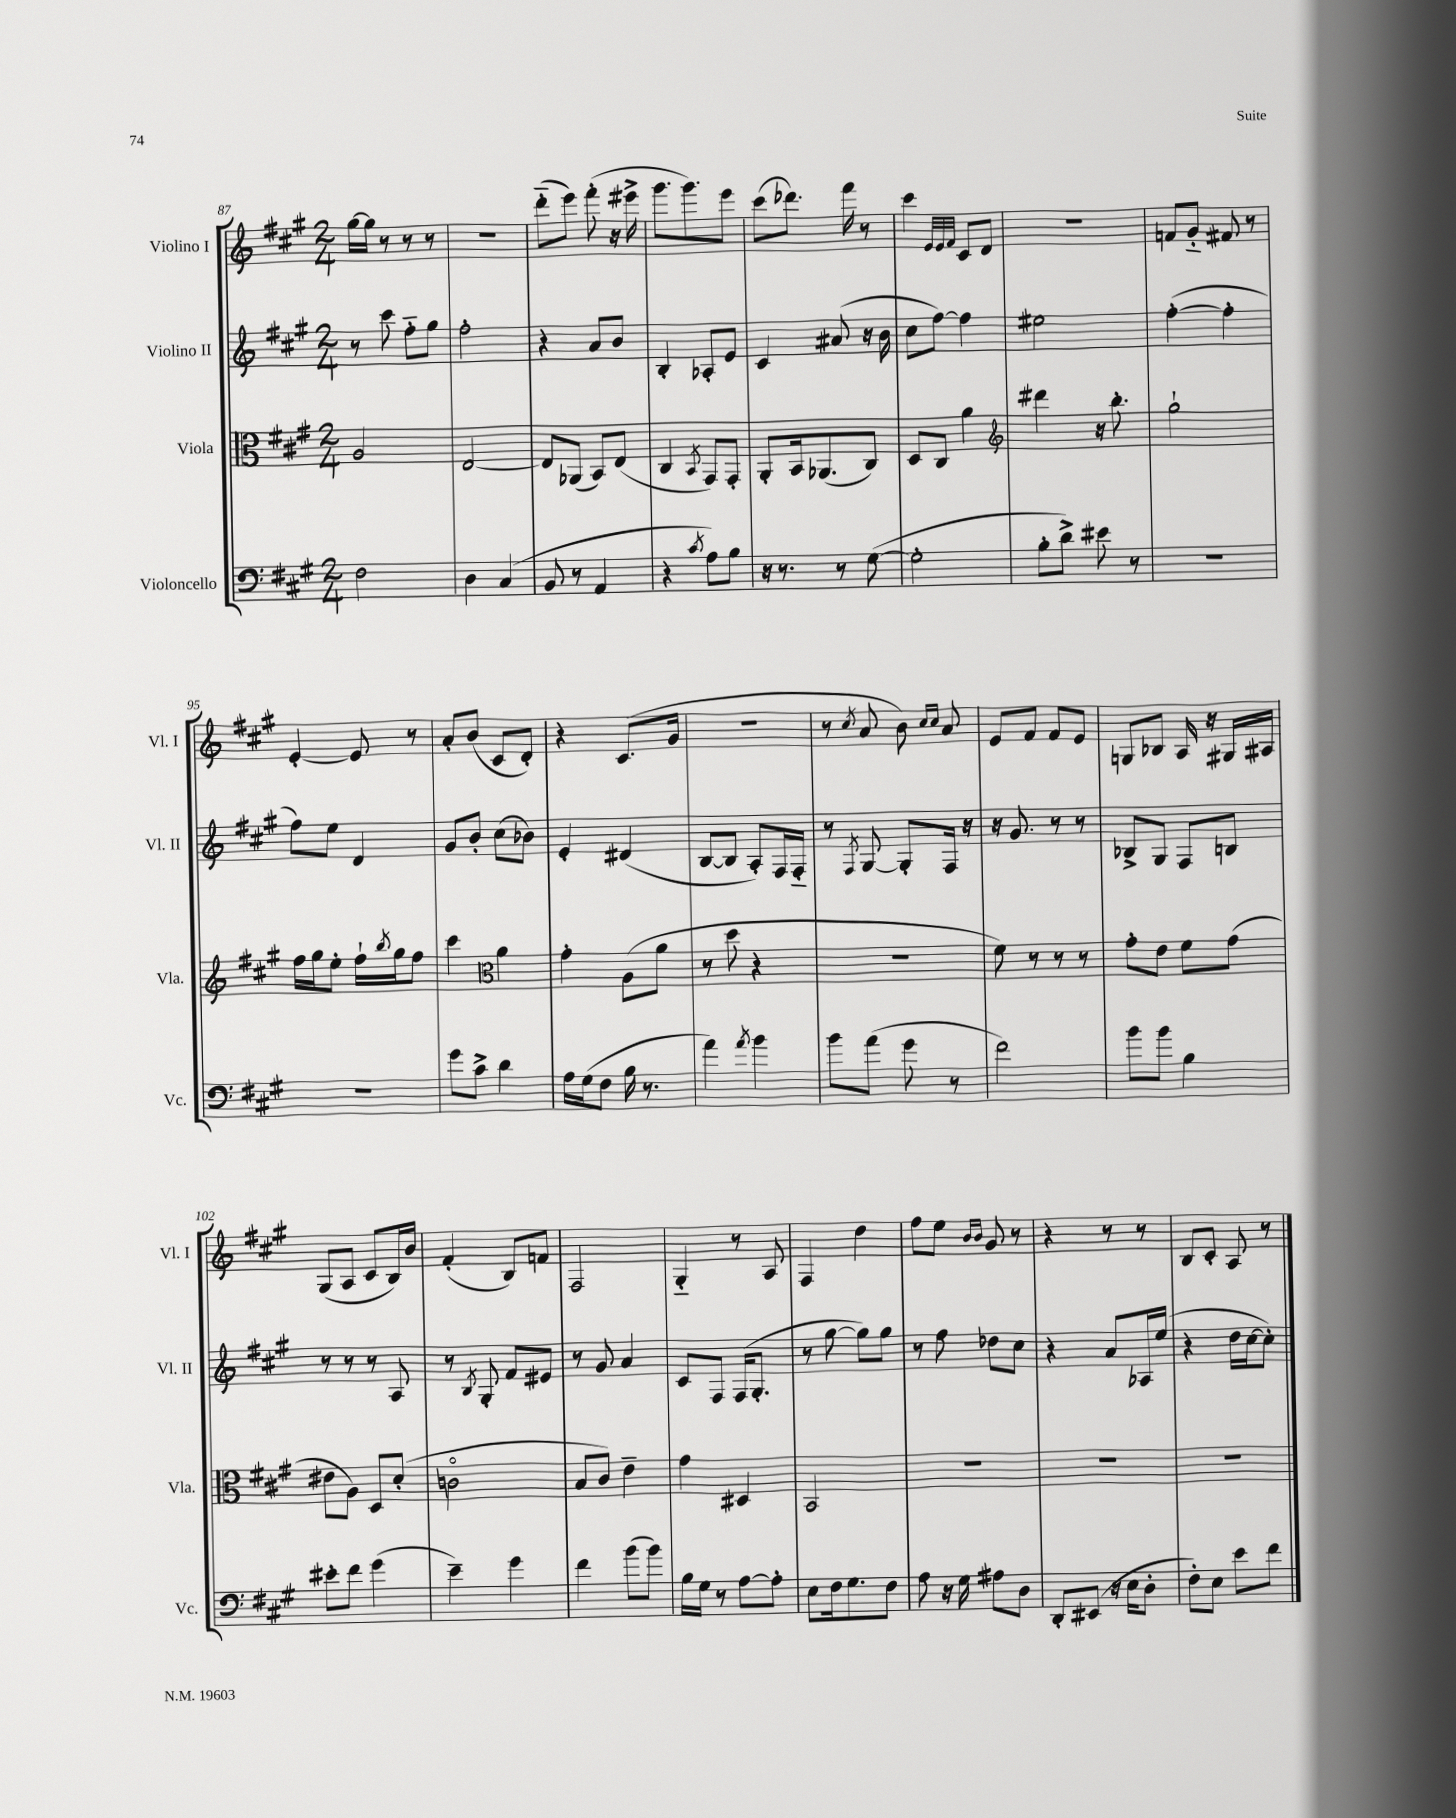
<<
\new StaffGroup <<
\new Staff = "s0" \with { instrumentName = "Violino I" shortInstrumentName = "Vl. I" } {
    \clef treble \key a \major \numericTimeSignature \time 2/4
    gis''16~ gis''16 r8 r8 r8 |
    R2 |
    d'''8-_( e'''8) fis'''8-.( r16 eis'''16-> |
    gis'''8. gis'''8.) e'''8 |
    cis'''8( des'''8.) fis'''16 r8 |
    cis'''4 \grace { e'32 e'32 fis'32 } cis'8 d'8 |
    r2 |
    f'8 gis'8-_ fis'8 r8 |
    e'4~-. e'8 r8 |
    a'8-. b'8( cis'8 d'8-.) |
    r4 cis'8.( gis'16 |
    r2 |
    r8 \acciaccatura { cis''8 } a'8 b'8) \grace { cis''16 cis''16 } a'8 |
    e'8 fis'8 fis'8 e'8 |
    g8 bes8 a16 r16 gis16 ais16 |
    gis8( a8 cis'8 b16) b'16 |
    fis'4-.( b8) f'8 |
    fis2 |
    gis4-_ r8 a8 |
    fis4 d''4 |
    fis''8 e''8 \grace { b'16 b'16 } gis'8 r8 |
    r4 r8 r8 |
    b8 cis'8-. a8 r8 \bar "|." |
}
\new Staff = "s1" \with { instrumentName = "Violino II" shortInstrumentName = "Vl. II" } {
    \clef treble \key a \major \numericTimeSignature \time 2/4
    r8 cis'''8 fis''8-_ gis''8 |
    fis''2-. |
    r4 a'8 b'8 |
    b4-. aes8-. e'8 |
    cis'4 ais'8( r16 b'16 |
    cis''8 fis''8~) fis''4 |
    eis''2 |
    fis''4~-.( fis''4-. |
    fis''8) e''8 d'4 |
    gis'8 b'8-. cis''8( bes'8) |
    e'4-. dis'4( |
    b8~ b8 a8-.) fis16 fis16-_ |
    r8 \acciaccatura { fis8 } gis8~ gis8-. fis16 r16 |
    r16 gis'8. r8 r8 |
    bes8-> gis8 fis8 b8 |
    r8 r8 r8 a8 |
    r8 \acciaccatura { b8 } gis8-. fis'8 eis'8 |
    r8 gis'8 a'4 |
    cis'8 fis8 fis16( gis8.-. |
    r8 gis''8~ gis''8) gis''8 |
    r8 fis''8 des''8 cis''8 |
    r4 a'8 aes16 e''16( |
    r4 d''16 cis''16~ cis''8-.) \bar "|." |
}
\new Staff = "s2" \with { instrumentName = "Viola" shortInstrumentName = "Vla." } {
    \clef alto \key a \major \numericTimeSignature \time 2/4
    a2 |
    e2~ |
    e8 aes,8( b,8) e8( |
    cis4 \acciaccatura { b,8 } gis,8) gis,8-. |
    a,8-. b,16 aes,8.( cis8) |
    d8 cis8 a'4 |
    \clef treble dis'''4 r16 b''8.-. |
    gis''2-! |
    fis''16 gis''16 e''8-. fis''16-! \acciaccatura { b''8 } gis''16 fis''8 |
    cis'''4 \clef alto a'4 |
    gis'4-. a8( a'8 |
    r8 d''8 r4 |
    R2 |
    fis'8) r8 r8 r8 |
    gis'8-. e'8 fis'8 gis'8( |
    eis'8 a8) d8 d'8-.( |
    c'2\flageolet |
    b8 cis'8) e'4-- |
    gis'4 dis4 |
    b,2 |
    R2 |
    R2 |
    R2 \bar "|." |
}
\new Staff = "s3" \with { instrumentName = "Violoncello" shortInstrumentName = "Vc." } {
    \clef bass \key a \major \numericTimeSignature \time 2/4
    fis2 |
    d4 cis4( |
    b,8 r8 a,4 |
    r4 \acciaccatura { cis'8 } a8) b8 |
    r16 r8. r8 gis8~( |
    gis2-. |
    b8-. d'8->) eis'8 r8 |
    R2 |
    R2 |
    gis'8 cis'8-> d'4 |
    a16 gis16( fis8 b16 r8. |
    a'4) \acciaccatura { a'8 } b'4 |
    b'8 a'8( gis'8 r8 |
    fis'2) |
    b'8 b'8 b4 |
    eis'8-. fis'8 gis'4( |
    e'4--) gis'4 |
    fis'4 b'8( b'8) |
    b16 gis16 r8 a8~ a8-. |
    e8 fis16 gis8. fis8 |
    a8 r16 gis16 ais8 d8 |
    d,8-. eis,8( r16 e16 d8-. |
    fis8-.) e8 e'8 fis'8 \bar "|." |
}
>>
>>
\layout { \context { \Score currentBarNumber = #87 } }
